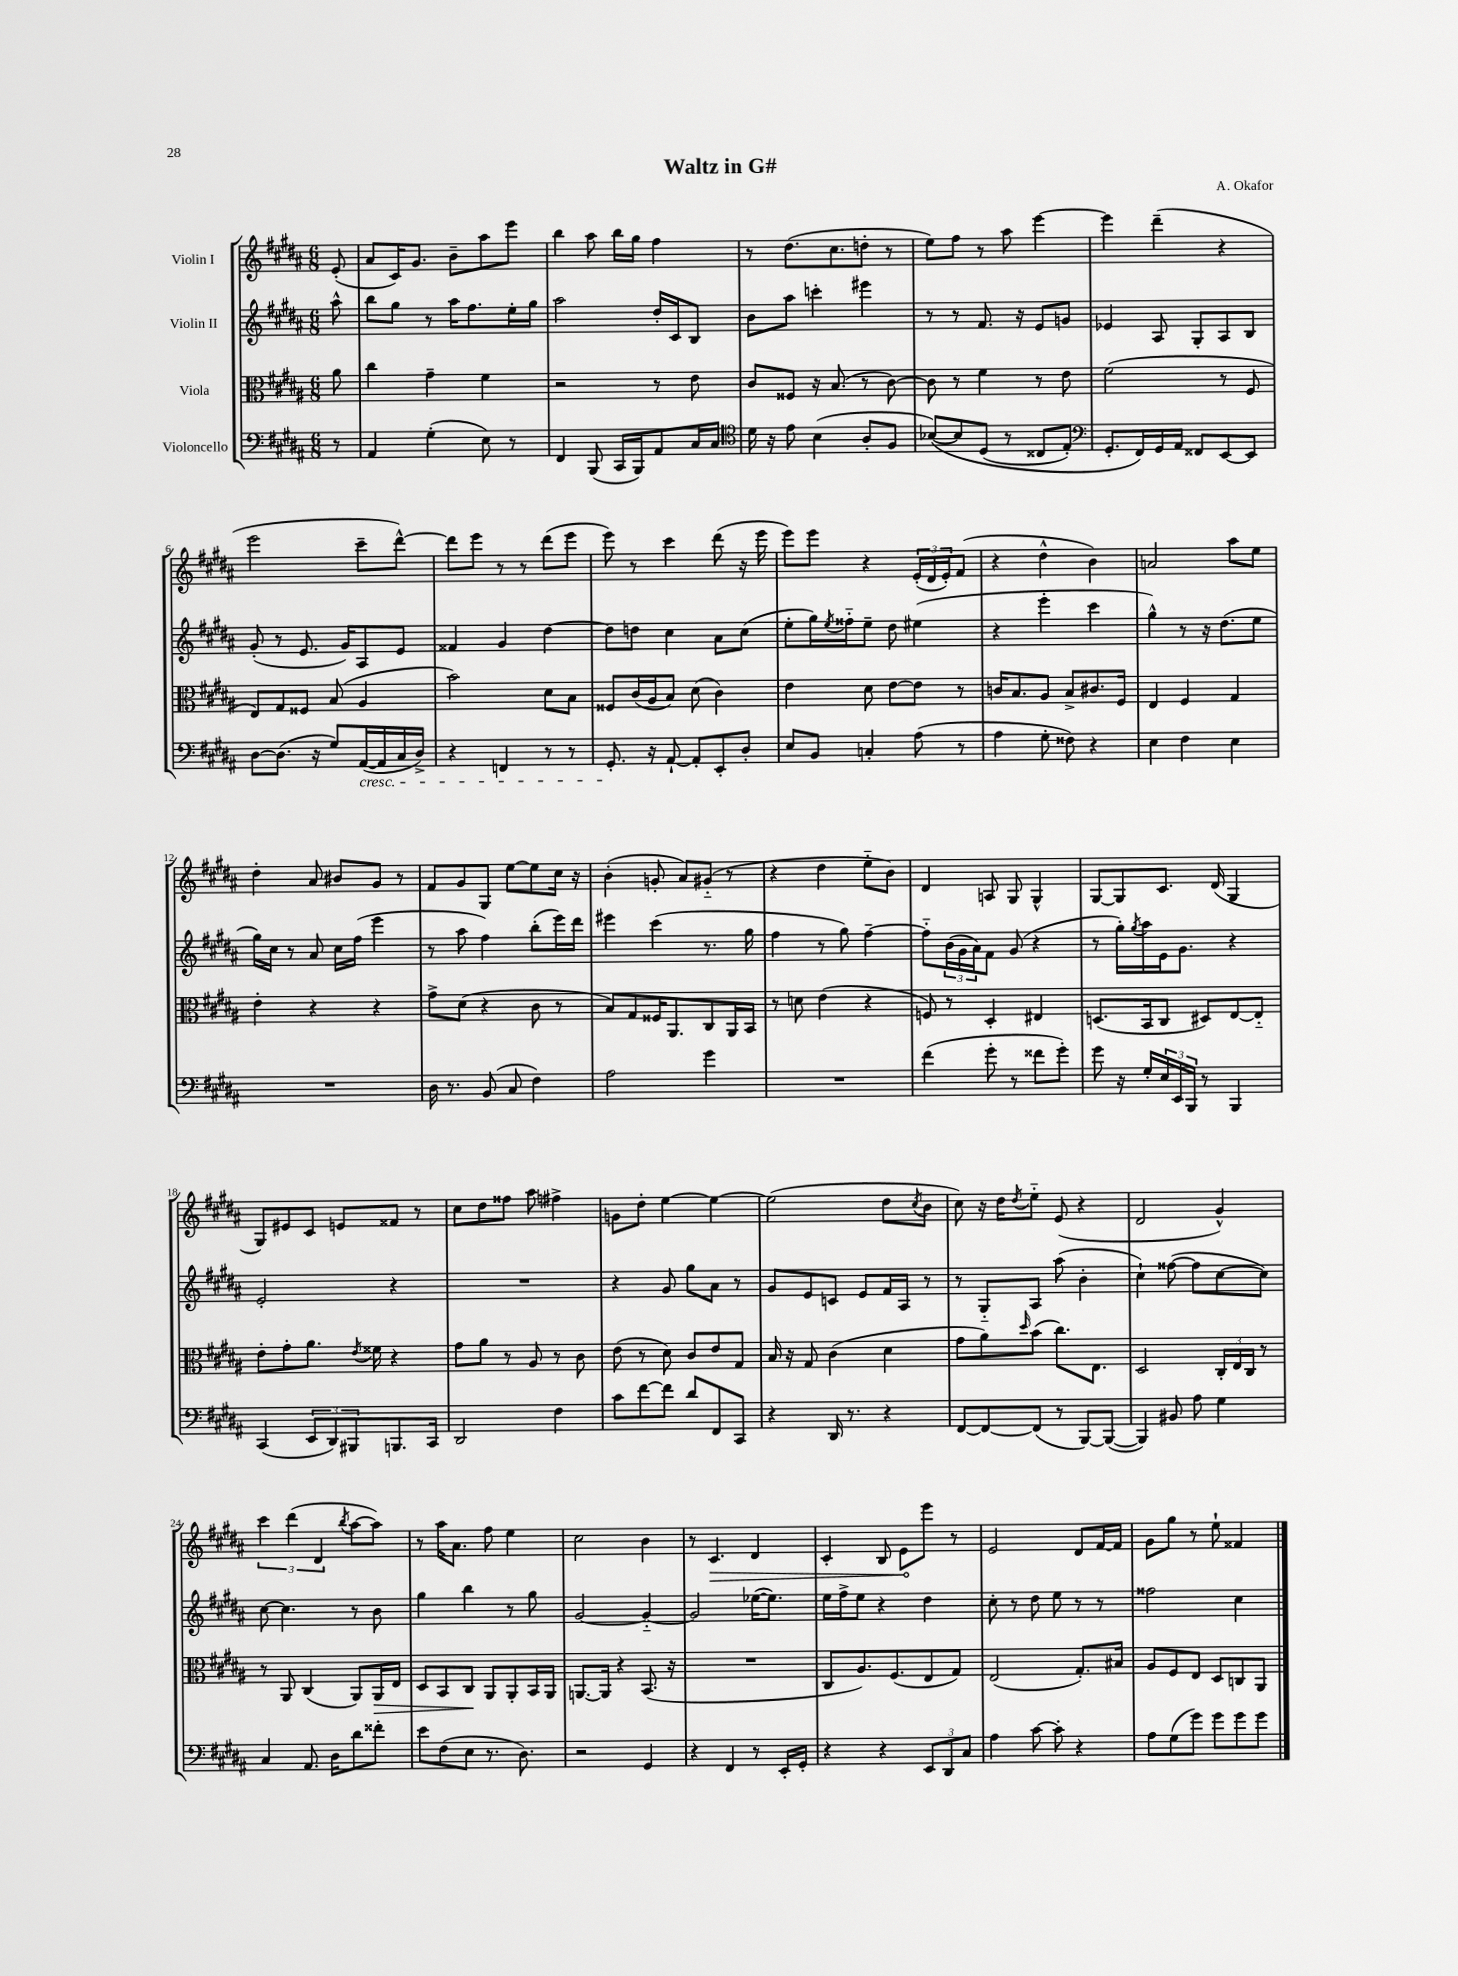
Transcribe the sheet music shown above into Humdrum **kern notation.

**kern	**kern	**dynam	**kern	**kern	**dynam
*part4	*part3	*part3	*part2	*part1	*part1
*staff4	*staff3	*staff3	*staff2	*staff1	*staff1
*I"Violoncello	*I"Viola	*	*I"Violin II	*I"Violin I	*
*clefF4	*clefC3	*	*clefG2	*clefG2	*
*k[f#c#g#d#a#]	*k[f#c#g#d#a#]	*	*k[f#c#g#d#a#]	*k[f#c#g#d#a#]	*
*M6/8	*M6/8	*	*M6/8	*M6/8	*
=	=	=	=	=	=
8r	8a#\	.	8aa#^^\	(8e'/	.
=1	=1	=1	=1	=1	=1
4AA#/	4cc#\	.	8bb\L	8a#/L	.
.	.	.	8gg#\J	16c#/K)	.
.	.	.	.	8.g#/J	.
(4G#'\	4g#~\	.	8r	.	.
.	.	.	16aa#\KL	8b~\L	.
.	.	.	8.ff#\	.	.
8E\)	4f#\	.	.	8aa#\	.
8r	.	.	16ee'\L	8eee\J	.
.	.	.	16gg#\JJ	.	.
=2	=2	=2	=2	=2	=2
4FF#/	2r	.	2aa#\	4bb\	.
(8BBB/	.	.	.	8aa#\	.
16CC#/LL	.	.	.	16bb\LL	.
16BBB/J)	.	.	.	16gg#\JJ	.
8AA#/	8r	.	16dd#'/LL	4ff#\	.
.	.	.	16c#/J	.	.
16C#/L	8e\	.	8B/J	.	.
16C#/JJ	.	.	.	.	.
=3	=3	=3	=3	=3	=3
*clefC4	*	*	*	*	*
16d#\	8c#/L	.	8b\L	8r	.
16r	.	.	.	.	.
8e\	8F##X/J	.	8aa#\J	(8.dd#\L	.
(4B\	16r	.	4cccn'\	.	.
.	(8.B/	.	.	8.cc#\	.
8A#'/L	8r	.	4eee#X\	8ddn'\J	.
8F#/J	[8c#\)	.	.	8r	.
=4	=4	=4	=4	=4	=4
([8B-X/L)	8c#\]	.	8r	8ee\L)	.
8B-/]	8r	.	8r	8ff#\J	.
(8D#/J	4f#\	.	8.f#/	8r	.
8r	.	.	.	8aa#\	.
.	.	.	16r	.	.
8C##X/L	8r	.	8e/L	[4eee\	.
8E'/J)	8e\	.	8gn/J	.	.
=5	=5	=5	=5	=5	=5
*clefF4	*	*	*	*	*
8.GG#'/L	(2f#\	.	4e-X/	4eee\]	.
16FF#/L)	.	.	.	.	.
16GG#/	.	.	8A#/	(4ddd#~\	.
16AA#/JJ	.	.	.	.	.
8FF##X/L	.	.	8G#'/L	.	.
[8EE/	8r	.	8A#/	4r	.
8EE/J]	8F#/	.	8B/J	.	.
!!LO:LB:g=z
=6	=6	=6	=6	=6	=6
[8D#\L	8E/L)	.	(8g#'/	2eee\	.
(8.D#\J]	8G#/	.	8r	.	.
.	8F##X/J	.	8.e/	.	.
16r	.	.	.	.	.
8G#/L)	(8B/	.	.	.	.
.	.	.	16g#/KL)	.	.
!LO:TX:b:i:t=cresc.	!	!	!	!	!
([16AA#/L	4A#/	.	8A#/	8ccc#~\L	.
16AA#/]	.	.	.	.	.
16C#/	.	.	8e/J	[8ddd#^^\J)	.
16D#^/JJ)	.	.	.	.	.
=7	=7	=7	=7	=7	=7
4r	2b\)	.	4f##X/	8ddd#\L]	.
.	.	.	.	8eee\J	.
4FFn/	.	.	4g#/	8r	.
.	.	.	.	8r	.
8r	8d#\L	.	[4dd#\	(8ddd#\L	.
8r	8B\J	.	.	8eee\J	.
=8	=8	=8	=8	=8	=8
8.GG#'/	8F##X/L	.	8dd#\L]	8eee\)	.
.	(16c#/L	.	8ddn\J	8r	.
16r	16A#/J	.	.	.	.
[8AA#`/	8B/J)	.	4cc#\	4ccc#\	.
8AA#'/L]	(8d#\	.	.	.	.
8EE'/	4c#\)	.	8a#\L	(8ddd#\	.
8D#'/J	.	.	(8cc#\J	16r	.
.	.	.	.	16eee\	.
=9	=9	=9	=9	=9	=9
8E/L	4e\	.	8ee'\L	8eee\L)	.
8BB/J	.	.	16gg#\L)	8eee\J	.
.	.	.	8qee/	.	.
.	.	.	16ff##X\J	.	.
4Cn'/	8d#\	.	8ee~\J	4r	.
.	[8e\L	.	8dd#\	.	.
(8A#\	8e\J]	.	(4ee#X\	(24e'/LL	.
.	.	.	.	24d#/	.
.	.	.	.	24e'/J)	.
8r	8r	.	.	(8f#/J	.
=10	=10	=10	=10	=10	=10
4A#\	16cn/KL	.	4r	4r	.
.	8.B/	.	.	.	.
8G#'\	8A#/J	.	4eee'\	4dd#^^\	.
8F##X\)	8B^/L	.	.	.	.
4r	8.c#X/	.	4ccc#\	4b\)	.
.	16F#/Jk	.	.	.	.
=11	=11	=11	=11	=11	=11
4E\	4E/	.	4gg#^^\)	2an/	.
4F#\	4F#/	.	8r	.	.
.	.	.	16r	.	.
.	.	.	(8.dd#\L	.	.
4E\	4G#/	.	.	8aa#\L	.
.	.	.	8ee\J	8ee\J	.
!!LO:LB:g=z
=12	=12	=12	=12	=12	=12
2.r	4e'\	.	16gg#\LL)	4dd#'\	.
.	.	.	16cc#\JJ	.	.
.	.	.	8r	.	.
.	4r	.	8a#/	8a#/	.
.	.	.	16cc#\LL	8b#X/L	.
.	.	.	(16ff#\JJ	.	.
.	4r	.	4eee\	8g#/J	.
.	.	.	.	8r	.
=13	=13	=13	=13	=13	=13
16D#\	8g#^\L	.	8r	8f#/L	.
8.r	.	.	.	.	.
.	(8d#\J	.	8aa#\	8g#/	.
(8BB/	4r	.	4ff#\)	8G#/J	.
8C#/	.	.	.	[8ee\L	.
4F#\)	8c#\	.	(8bb'\L	8ee\]	.
.	8r	.	16eee\L)	16cc#\Jk	.
.	.	.	16ddd#\JJ	16r	.
=14	=14	=14	=14	=14	=14
2A#\	8B/L)	.	4eee#X\	(4b'\	.
.	8G#/	.	.	.	.
.	16F##X/K	.	(4ccc#\	8gn'/	.
.	8.AA#/	.	.	.	.
.	.	.	.	8a#/L)	.
4g#\	8C#/	.	8.r	(8g#X/J	.
.	16AA#/L	.	.	8r	.
.	16BB/JJ	.	16gg#\	.	.
=15	=15	=15	=15	=15	=15
2.r	8r	.	4ff#\	4r	.
.	8dn\	.	.	.	.
.	(4e\	.	8r	4dd#\	.
.	.	.	8gg#\)	.	.
.	4r	.	[4ff#~\	8ee\L	.
.	.	.	.	8b\J)	.
=16	=16	=16	=16	=16	=16
(4f#\	8Fn/)	.	8ff#\L]	4d#/	.
.	8r	.	(24b\L	.	.
.	.	.	24g#\	.	.
.	.	.	24a#\J)	.	.
8g#'\	4D#'/	.	8f#\J	8An/	.
8r	.	.	(8g#/	8G#/	.
8f##X\L	4E#X/	.	4r	4G#^^/	.
8g#'\J)	.	.	.	.	.
=17	=17	=17	=17	=17	=17
8g#\	(8.Dn/L	.	8r	[8G#/L	.
16r	.	.	16gg#'\LL)	8G#/]	.
.	.	.	8qgg#/	.	.
16G#'/LL	16BB/k	.	16aa#\	.	.
24E/	8C#/J	.	16e\J	8.c#/J	.
24EE/	.	.	.	.	.
.	.	.	8.g#\J	.	.
24BBB/JJ	.	.	.	.	.
8r	8D#X/L)	.	.	.	.
.	.	.	.	(16d#/	.
4BBB/	[8E/	.	4r	4G#/	.
.	8E/J]	.	.	.	.
!!LO:LB:g=z
=18	=18	=18	=18	=18	=18
(4CC#/	8e'\L	.	2e'/	8G#/L)	.
.	8g#'\	.	.	8e#X/	.
12EE/L	8.a#\J	.	.	8c#/J	.
12DD#/)	.	.	.	.	.
.	.	.	.	8en/L	.
12BBB#X/	.	.	.	.	.
.	8qe/	.	.	.	.
.	16f##X\	.	.	.	.
8.BBBn/	4r	.	4r	8f##X/J	.
.	.	.	.	8r	.
16CC#/Jk	.	.	.	.	.
=19	=19	=19	=19	=19	=19
2DD#/	8g#\L	.	2.r	8cc#\L	.
.	8a#\J	.	.	8dd#\	.
.	8r	.	.	8ff##X\J	.
.	8A#/	.	.	8aa#\	.
4F#\	8r	.	.	4ff#X^\	.
.	8c#\	.	.	.	.
=20	=20	=20	=20	=20	=20
8c#\L	(8e\	.	4r	8gn\L	.
[8f#\	8r	.	.	8dd#'\J	.
8f#\J]	8d#\)	.	8g#/	[4ee\	.
8d#/L	8c#/L	.	8gg#\L	.	.
8FF#/	8e/	.	8a#\J	4ee\_	.
8CC#/J	8G#/J	.	8r	.	.
=21	=21	=21	=21	=21	=21
4r	16B/	.	8g#/L	(2ee\]	.
.	16r	.	.	.	.
.	8G#/	.	8e/	.	.
16DD#/	(4c#\	.	8cn/J	.	.
8.r	.	.	.	.	.
.	.	.	8e/L	.	.
4r	4d#\	.	16f#/L	8dd#\L	.
.	.	.	16A#/JJ	.	.
.	.	.	.	8qcc#/	.
.	.	.	8r	8b\J	.
=22	=22	=22	=22	=22	=22
[8FF#/L	8g#\L	.	8r	8cc#\)	.
8FF#/_	8a#\)	.	8G#/L	16r	.
.	.	.	.	16dd#\KL	.
.	16qqdd#/	.	.	8qdd#/	.
(8FF#/J]	(8b\J	.	8A#/J	8ee\J	.
8r	8.cc#\L)	.	(8aa#\	(8e/	.
[8BBB/L)	.	.	4b'\	4r	.
.	8.E\J	.	.	.	.
(8BBB/J_	.	.	.	.	.
=23	=23	=23	=23	=23	=23
4BBB/])	2D#/	.	4cc#`\)	2d#/	.
8BB#X/	.	.	([8ff##X\	.	.
8A#\	.	.	8ff##\L]	.	.
4G#\	24C#'/LL	.	[8cc#\	4g#^^/)	.
.	24E/	.	.	.	.
.	24C#/JJ	.	.	.	.
.	8r	.	8cc#\J])	.	.
!!LO:LB:g=z
=24	=24	=24	=24	=24	=24
4C#/	8r	.	[8cc#\	6ccc#\	.
.	8AA#/	.	4.cc#\]	.	.
.	.	.	.	(6ddd#\	.
8.AA#/	(4C#/	.	.	.	.
.	.	.	.	6d#/	.
16D#\KL	.	.	.	.	.
.	.	.	.	8qbb/	.
8d#\	8AA#/L)	.	8r	[8aa#\L	.
!	!	!LO:HP:b	!	!	!
8f##X'\J	16AA#/L	>	8b\	8aa#\J])	.
.	16E/JJ	.	.	.	.
=25	=25	=25	=25	=25	=25
8e\L	8D#/L	.	4gg#\	8r	.
(8F#\	8BB/	.	.	16aa#\KL	.
.	.	.	.	8.a#\J	.
8E\J	8C#/J	.	4bb\	.	.
8.r	8AA#/L	]	.	8ff#\	.
.	8AA#'/	.	8r	4ee\	.
8.D#\)	.	.	.	.	.
.	16BB/L	.	8gg#\	.	.
.	16AA#/JJ	.	.	.	.
=26	=26	=26	=26	=26	=26
2r	[8.AAn/L	.	[2g#/	2cc#\	.
.	16AA/Jk]	.	.	.	.
.	4r	.	.	.	.
4GG#/	(8.BB/	.	4g#/_	4b\	.
.	16r	.	.	.	.
=27	=27	=27	=27	=27	=27
4r	2.r	.	2g#/]	8r	.
!	!	!	!	!	!LO:HP:b
.	.	.	.	4.c#/	>
4FF#/	.	.	.	.	.
8r	.	.	([16ee-X\KL	4d#/	.
.	.	.	8.ee-\J])	.	.
16EE'/LL	.	.	.	.	.
16GG#'/JJ	.	.	.	.	.
=28	=28	=28	=28	=28	=28
4r	8C#/L	.	16ee\LL	4c#'/	.
.	.	.	16ff#^\J	.	.
.	8.A#/)	.	8ee\J	.	.
4r	.	.	4r	8B/	.
.	(8.F#/	.	.	.	.
.	.	.	.	8e\L	.
12EE/L	8E/	.	4dd#\	8eee\J	]
12DD#/	.	.	.	.	.
.	8G#/J)	.	.	8r	.
12C#/J	.	.	.	.	.
=29	=29	=29	=29	=29	=29
4A#\	(2E/	.	8cc#'\	2e/	.
.	.	.	8r	.	.
[8c#\	.	.	8dd#\	.	.
8c#'\]	.	.	8ee\	.	.
4r	8.G#'/L)	.	8r	8d#/L	.
.	.	.	8r	[16f#/L	.
.	16B#X/Jk	.	.	16f#/JJ]	.
=30	=30	=30	=30	=30	=30
8A#\L	8A#/L	.	2ff##X\	8g#\L	.
(8G#\	8F#/	.	.	8gg#\J	.
8g#\J)	8E/J	.	.	8r	.
8g#\L	8D#/L	.	.	8ee`\	.
8g#\	8Cn/	.	4cc#\	4f##X/	.
8g#\J	8AA#/J	.	.	.	.
==	==	==	==	==	==
*-	*-	*-	*-	*-	*-
